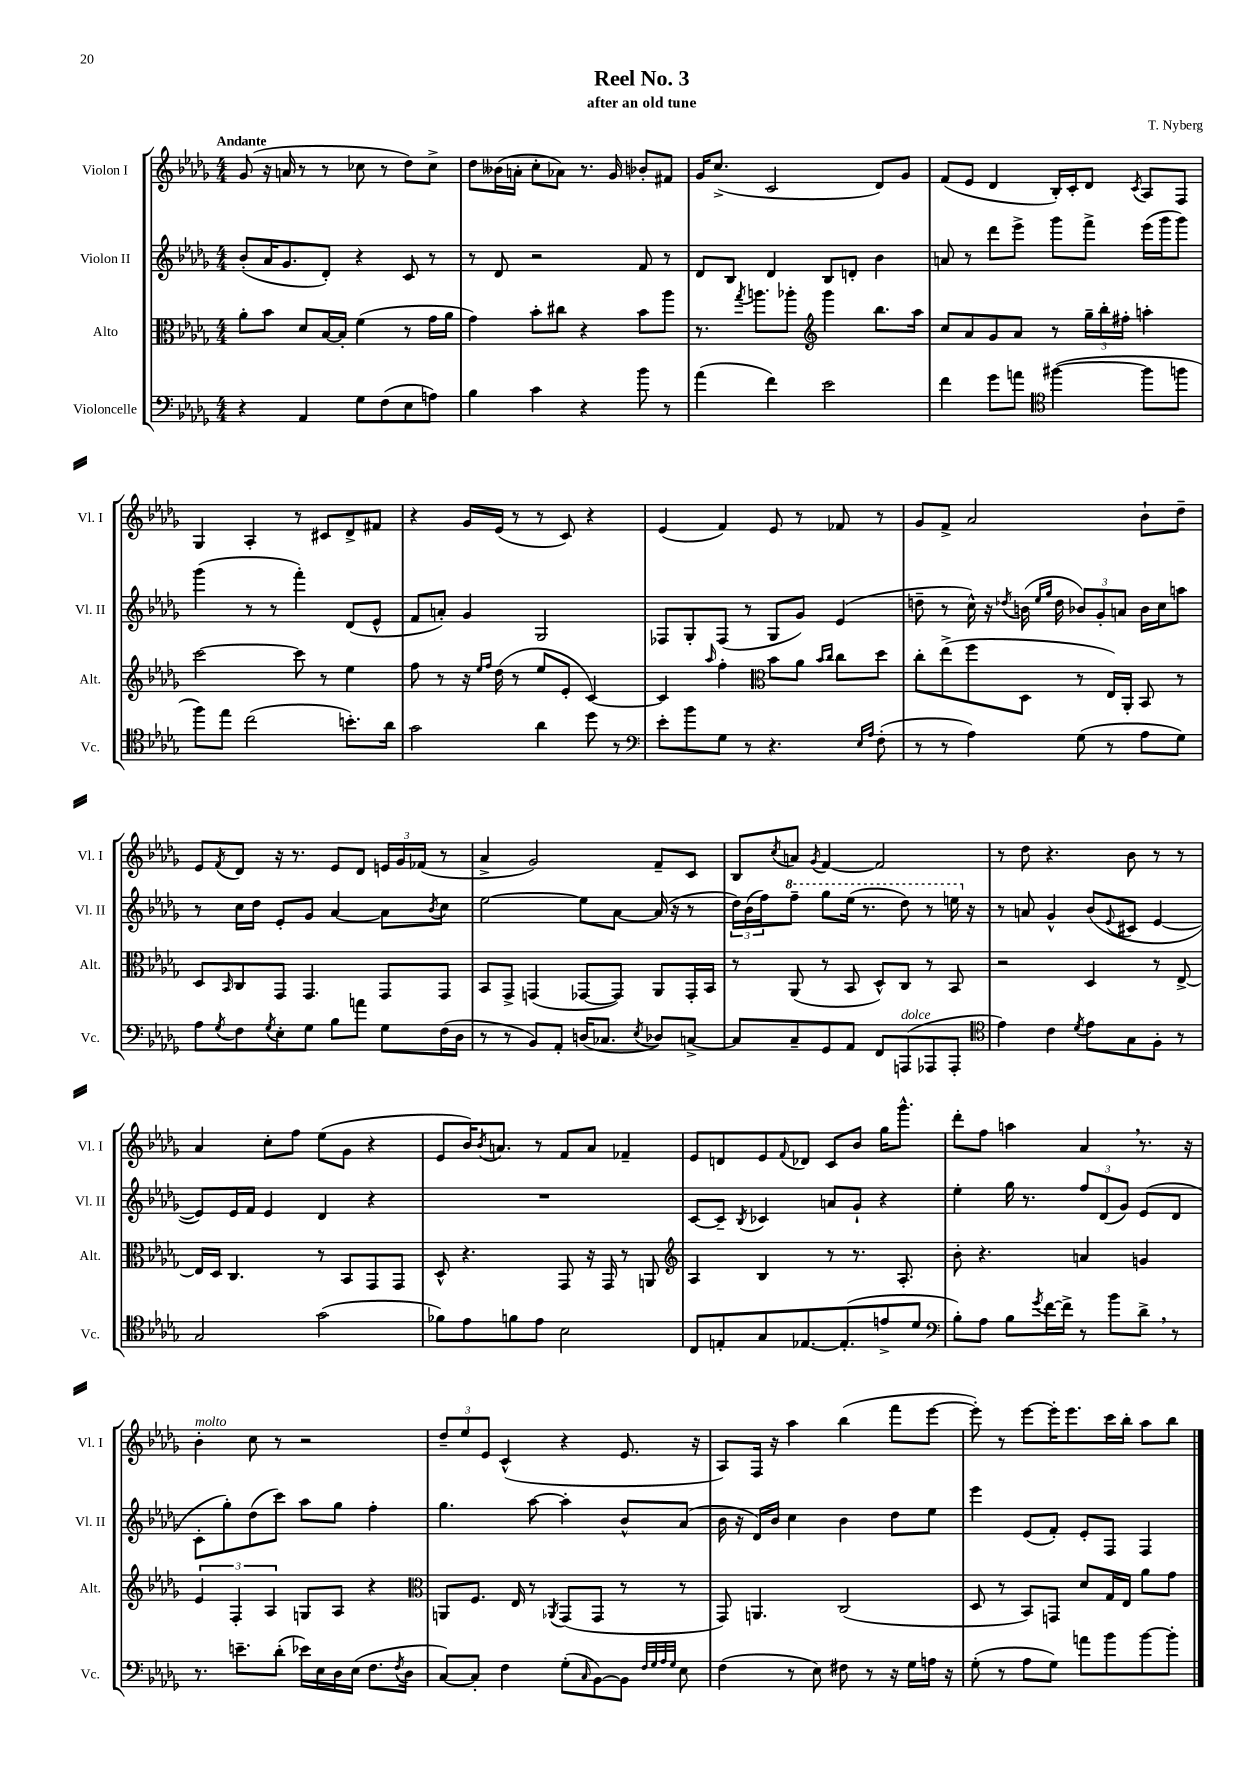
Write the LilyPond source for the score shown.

\header { title = "Reel No. 3" composer = "T. Nyberg" subtitle = "after an old tune" }
<<
\new StaffGroup <<
\new Staff = "s0" \with { instrumentName = "Violon I" shortInstrumentName = "Vl. I" } {
    \clef treble \key des \major \numericTimeSignature \time 4/4 \tempo "Andante"
    ges'8( r16 a'16 r8 r8 ces''8 r8 des''8) ces''8-> |
    des''8 beses'16( a'16-. c''8-. aes'8) r8. ges'16 bes'8-. fis'8 |
    ges'16 c''8.->( c'2 des'8) ges'8 |
    f'8( ees'8 des'4 bes16-.) c'16-. des'8 \acciaccatura { c'8 } aes8 f8 |
    ges4 aes4-. r8 cis'8 des'8-> fis'8 |
    r4 ges'16 ees'16( r8 r8 c'8) r4 |
    ees'4( f'4) ees'8 r8 fes'8 r8 |
    ges'8 f'8-> aes'2 bes'8-! des''8-- |
    ees'8 \acciaccatura { f'8 } des'8 r16 r8. ees'8 des'8 \tuplet 3/2 { e'16 ges'16 fes'16( } r8 |
    aes'4-> ges'2) f'8-- c'8 |
    bes8 \acciaccatura { c''8 } a'8 \acciaccatura { ges'8 } f'4~ f'2 |
    r8 des''8 r4. bes'8 r8 r8 |
    aes'4 c''8-. f''8 ees''8( ges'8 r4 |
    ees'8 bes'16) \acciaccatura { bes'8 } a'8. r8 f'8 a'8 fes'4-- |
    ees'8 d'8 ees'8 \appoggiatura { f'8 } des'8 c'8 bes'8 ges''16 ges'''8.-^ |
    des'''8-. f''8 a''4 aes'4 \breathe r8. r16 |
    bes'4-.^\markup { \italic "molto" } c''8 r8 r2 |
    \tuplet 3/2 { des''8-- ees''8 ees'8 } c'4-^( r4 ees'8. r16 |
    aes8) f16 r16 aes''4 bes''4( f'''8 ees'''8~ |
    ees'''8-.) r8 ees'''8~ ees'''16-. ees'''8. c'''16 bes''16-. aes''8 bes''8 \bar "|." |
}
\new Staff = "s1" \with { instrumentName = "Violon II" shortInstrumentName = "Vl. II" } {
    \clef treble \key des \major \numericTimeSignature \time 4/4
    bes'8-.( aes'16 ges'8. des'8-.) r4 c'8 r8 |
    r8 des'8 r2 f'8 r8 |
    des'8 bes8 des'4 bes8 d'8-. bes'4 |
    a'8 r8 des'''8 ees'''8-> ges'''8 f'''8-> ees'''16( ges'''16 ges'''8) |
    ges'''4( r8 r8 f'''4-.) des'8( ees'8-^ |
    f'8 a'8-.) ges'4 ges2 |
    fes8 ges8-. fes8( r8 ges8 ges'8) ees'4( |
    d''8-- r8 c''16-^) r16 \acciaccatura { des''8 } b'16( \grace { ees''16 ges''16 } des''16 \tuplet 3/2 { bes'8) ges'8-. a'8 } bes'16 c''16 a''8 |
    r8 c''16 des''16 ees'8-. ges'8 aes'4~ aes'8 \acciaccatura { bes'8 } c''8 |
    ees''2~ ees''8 aes'8~ aes'16( r16 r8 |
    \tuplet 3/2 { des''16) bes'16( f''16) } \ottava #1 f'''8-- ges'''8 ees'''16( r8. des'''8) r8 e'''16 \ottava #0 r16 |
    r8 a'8 ges'4-^ bes'8( \appoggiatura { ees'8 } cis'8 ees'4~ |
    ees'8) ees'16 f'16 ees'4 des'4 r4 |
    R1 |
    c'8~ c'8-- \acciaccatura { bes8 } ces'4 a'8 ges'8-! r4 |
    ees''4-. ges''16 r8. \tuplet 3/2 { f''8 des'8( ges'8) } ees'8( des'8 |
    c'8-. ges''8-.) des''8( c'''8) aes''8 ges''8 f''4-. |
    ges''4. aes''8~ aes''4-. bes'8-^ aes'8( |
    bes'16 r16 des'16) bes'16 c''4 bes'4 des''8 ees''8 |
    ees'''4 ees'8( f'8-.) ees'8-. f8 f4 \bar "|." |
}
\new Staff = "s2" \with { instrumentName = "Alto" shortInstrumentName = "Alt." } {
    \clef alto \key des \major \numericTimeSignature \time 4/4
    aes'8-. bes'8 des'8 bes16~ bes16-. f'4( r8 ges'16 aes'16 |
    ges'4) bes'8-. cis''8 r4 bes'8 aes''8 |
    r8. \acciaccatura { ges''8 } a''8. aes''8-. \clef treble ges'''4 bes''8. aes''16 |
    c''8 aes'8 ges'8 aes'8 r8 \tuplet 3/2 { ges''16-- bes''16-. fis''16-. } a''4-. |
    c'''2~ c'''8 r8 ees''4 |
    f''8 r8 r16 \grace { ees''16 f''16 } des''16( r8 ees''8 ees'8-. c'4~) |
    c'4 \grace { aes''16 } f''4-. \clef alto bes'8 aes'8 \grace { bes'16 c''16 } c''8 des''8 |
    c''8-. ees''8->( f''8 des8 r8 ees16) aes,16-. bes,8 r8 |
    des8 \grace { bes,16 } c8 ges,8 ges,4. ges,8 ges,8 |
    bes,8 ges,8-> g,4( ges,8~ ges,8) aes,8 ges,16-. bes,16 |
    r8 aes,8( r8 bes,8 des8-^) c8 r8 bes,8 |
    r2 des4 r8 ees8~-> |
    ees16 des16 c4. r8 bes,8 ges,8 ges,8 |
    des8-^ r4. ges,8 r16 ges,16 r8 a,8 |
    \clef treble aes4 bes4 r8 r8. aes8.-. |
    bes'8-. r4. a'4 g'4 |
    \tuplet 3/2 { ees'4 f4-. aes4 } g8 aes8 r4 |
    \clef alto a,8 f8. ees16 r8 \acciaccatura { aes,8 } ges,8( ges,8 r8 r8 |
    ges,8) a,4. c2( |
    des8 r8 bes,8) g,8 des'8 ges16 ees16 aes'8 ges'8 \bar "|." |
}
\new Staff = "s3" \with { instrumentName = "Violoncelle" shortInstrumentName = "Vc." } {
    \clef bass \key des \major \numericTimeSignature \time 4/4
    r4 aes,4 ges8 f8( ees8 a8) |
    bes4 c'4 r4 bes'8 r8 |
    aes'4( f'4) ees'2 |
    f'4 ges'8 a'8 \clef tenor fis''4~( fis''8 f''8 |
    f''8) ees''8 c''2( b'8.-.) aes'16 |
    ges'2 aes'4 des''8 r8 |
    \clef bass ees'8-. bes'8 ges8 r8 r4. \grace { ees16 aes16 } f8-.( |
    r8 r8 aes4) ges8( r8 aes8 ges8) |
    aes8 \acciaccatura { ges8 } f8 \acciaccatura { ges8 } ees8-. ges8 bes8 a'8 ges8 f16( des16 |
    r8 r8 bes,8) aes,8-. d16( ces8. \acciaccatura { ees8 } des8) c8~-> |
    c8 c8-- ges,8 aes,8 f,8 a,,8^\markup { \italic "dolce" }( aes,,8 aes,,8-. |
    \clef tenor ees'4) c'4 \acciaccatura { des'8 } ees'8 ges8 f8-. r8 |
    ges2 ges'2( |
    fes'8) ees'8 f'8 ees'8 bes2 |
    c8 e8-. ges8 ees8.~ ees8.-.( e'8-> des'8 |
    \clef bass bes8-.) aes8 bes8 \acciaccatura { ges'8 } f'16~ f'16-> r8 bes'8 des'8-> \breathe r8 |
    r8. e'8.-- des'8-.( ees'16) ees16 des16 ees16( f8. \acciaccatura { f8 } des16 |
    c8~) c8-. f4 ges8-.( \grace { c16 } bes,8~) bes,8 \grace { f32 ges32 aes32 ges32 } ees8 |
    f4( r8 ees8) fis8 r8 r16 ges16 a16 r16 |
    ges8-.( r8 aes8 ges8) a'8 bes'8 bes'8~ bes'8-. \bar "|." |
}
>>
>>
\layout { \context { \Score \remove "Bar_number_engraver" } }
